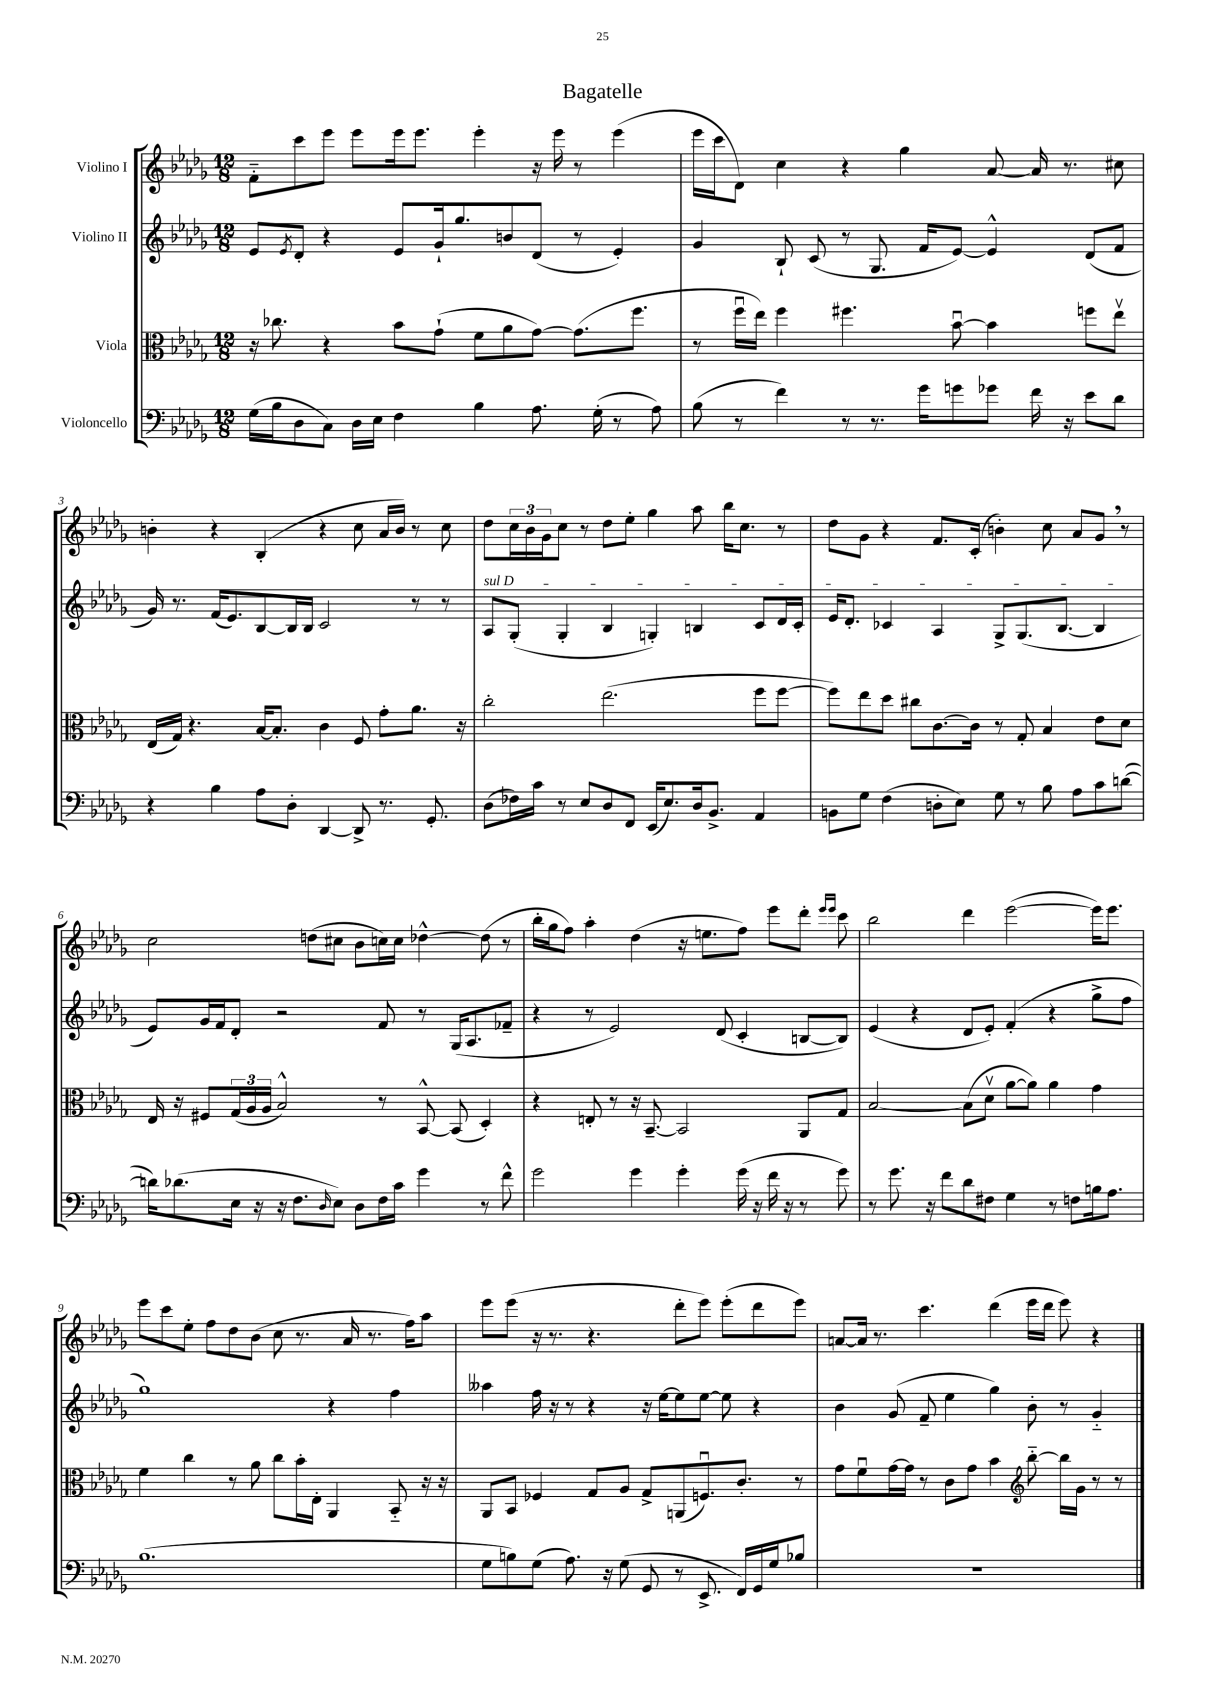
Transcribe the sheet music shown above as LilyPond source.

\header { title = "Bagatelle" }
<<
\new StaffGroup <<
\new Staff = "s0" \with { instrumentName = "Violino I" } {
    \clef treble \key des \major \numericTimeSignature \time 12/8
    f'8-_ c'''8 ees'''8 ees'''8 ees'''16 ees'''8. ees'''4-. r16 ees'''16 r8 ees'''4( |
    ees'''16 c'''16 des'8) c''4 r4 ges''4 aes'8~ aes'16 r8. cis''8 |
    b'4-. r4 bes4-.( r4 c''8 aes'16 b'16) r8 c''8 |
    des''8 \tuplet 3/2 { c''16 bes'16 ges'16 } c''8 r8 des''8 ees''8-. ges''4 aes''8 bes''16 c''8. r8 |
    des''8 ges'8 r4 f'8. c'16-.( b'4-.) c''8 aes'8 ges'8 \breathe r8 |
    c''2 d''8( cis''8 bes'8 c''16) c''16 des''4~-^ des''8( r8 |
    bes''16-. ges''16 f''8) aes''4-. des''4( r16 e''8. f''8) ees'''8 des'''8-. \grace { ees'''16 ees'''16 } c'''8 |
    bes''2 des'''4 ees'''2~( ees'''16) ees'''8. |
    ees'''8 c'''8 ees''8-. f''8 des''8 bes'8( c''8 r8. aes'16 r8. f''16) aes''8 |
    ees'''8 ees'''8( r16 r8. r4. des'''8-. ees'''8) ees'''8-.( des'''8 ees'''8) |
    a'8~ a'16 r8. c'''4. des'''4( ees'''16 des'''16 ees'''8) r4 \bar "|." |
}
\new Staff = "s1" \with { instrumentName = "Violino II" } {
    \clef treble \key des \major \numericTimeSignature \time 12/8
    ees'8 \acciaccatura { ees'8 } des'8-. r4 ees'8 ges'16-! ges''8. b'8 des'8( r8 ees'4-.) |
    ges'4 bes8-! c'8( r8 ges8. f'16 ees'8~) ees'4-^ des'8( f'8 |
    ges'16) r8. f'16( ees'8.) bes8~ bes16 bes16 c'2 r8 r8 |
    \once \override TextSpanner.bound-details.left.text = \markup { \italic "sul D" } aes8\startTextSpan ges8-.( ges4-. bes4 g4-.) b4 c'8 des'16 c'16-. |
    ees'16 des'8.-. ces'4 aes4 ges8-> ges8.( bes8.~ bes4\stopTextSpan |
    ees'8) ges'16 f'16 des'8-. r2 f'8 r8 ges16( aes8. fes'8-- |
    r4 r8 ees'2) des'8( c'4-. b8~ b8) |
    ees'4( r4 des'8 ees'8-.) f'4-.( r4 ges''8-> f''8 |
    ges''1) r4 f''4 |
    aeses''4 f''16 r16 r8 r4 r16 ees''16~ ees''8 ees''8~ ees''8 r4 |
    bes'4 ges'8( f'8-- ees''4 ges''4) bes'8-. r8 ges'4-_ \bar "|." |
}
\new Staff = "s2" \with { instrumentName = "Viola" } {
    \clef alto \key des \major \numericTimeSignature \time 12/8
    r16 ces''8. r4 bes'8 ges'8-!( f'8 aes'8 ges'8~) ges'8.( f''8. |
    r8 f''16\downbow ees''16) f''4 fis''4. bes'8~\downbow bes'4 f''8 ees''8\upbow |
    ees16( ges16) r4. bes16~ bes8.-. c'4 f8 ges'8-. aes'8. r16 |
    c''2-. ees''2.( f''8 f''8~ |
    f''8) ees''8 des''8 cis''8 c'8.~ c'16 r8 ges8-. bes4 ees'8 des'8 |
    ees16 r16 fis8 \tuplet 3/2 { ges16( aes16 aes16 } bes2-^) r8 bes,8~-^ bes,8( des4-.) |
    r4 e8-. r8 r16 bes,8.~-- bes,2 aes,8 ges8 |
    bes2~ bes8( des'8\upbow aes'8~ aes'8) aes'4 ges'4 |
    f'4 c''4 r8 aes'8 c''8 bes'16-. ees16-. aes,4 bes,8-_ r16 r16 |
    aes,8 bes,8 fes4 ges8 aes8 ges8-> a,8( f8.\downbow) c'8.-. r8 |
    ges'8 f'8\downbow ges'16~ ges'16 r8 c'8 ges'8 bes'4 \clef treble bes''8~-_ bes''16 ges'16 r8 r8 \bar "|." |
}
\new Staff = "s3" \with { instrumentName = "Violoncello" } {
    \clef bass \key des \major \numericTimeSignature \time 12/8
    ges16( bes16 des8 c8) des16 ees16 f4 bes4 aes8. ges16-.( r8 aes8) |
    bes8( r8 f'4) r8 r8. ges'16 g'8 ges'8 f'16 r16 ees'8 des'8 |
    r4 bes4 aes8 des8-. des,4~ des,8-> r8. ges,8.-. |
    des8( fes16) c'16 r8 ees8 des8 f,8 ees,16( ees8.) des16 bes,8.-> aes,4 |
    b,8 ges8 f4( d8-. ees8) ges8 r8 bes8 aes8 c'8 d'8~( |
    d'16) des'8.( ees16 r16 r16 f8. \grace { des16 } ees8) des8 f16 c'16 ges'4 r8 f'8-^ |
    ges'2 ges'4 ges'4-. ges'16( r16 f'16 r16 r8 ges'8) |
    r8 ges'8. r16 f'8 des'8 fis8 ges4 r8 f8 b16 aes8. |
    bes1.( |
    ges8 b8) ges8( aes8.) r16 ges8( ges,8 r8 ees,8.-> f,16) ges,16 ges16 bes8 |
    R1. \bar "|." |
}
>>
>>
